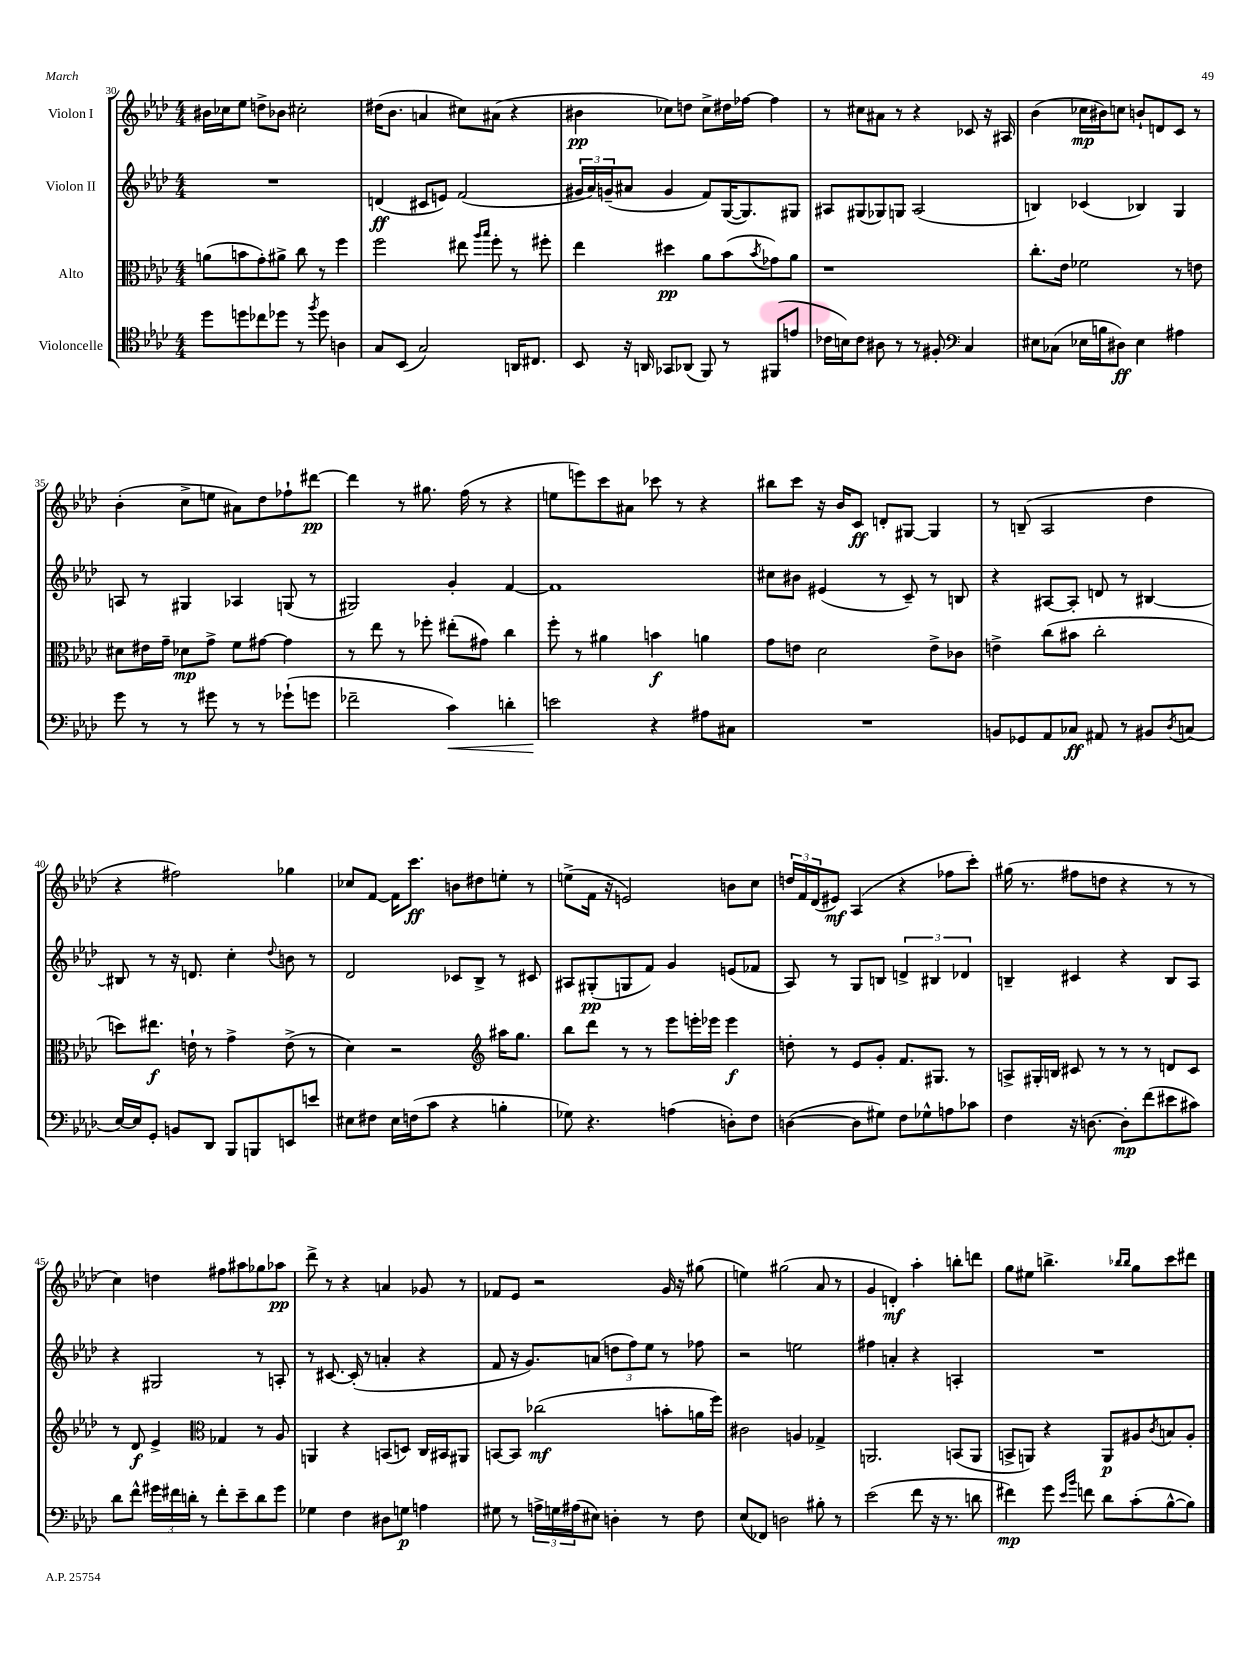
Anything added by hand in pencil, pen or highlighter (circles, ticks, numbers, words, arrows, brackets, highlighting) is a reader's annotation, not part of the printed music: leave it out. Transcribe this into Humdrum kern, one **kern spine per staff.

**kern	**dynam	**kern	**dynam	**kern	**dynam	**kern	**dynam
*part4	*part4	*part3	*part3	*part2	*part2	*part1	*part1
*staff4	*staff4	*staff3	*staff3	*staff2	*staff2	*staff1	*staff1
*I"Violoncelle	*	*I"Alto	*	*I"Violon II	*	*I"Violon I	*
*clefC4	*	*clefC3	*	*clefG2	*	*clefG2	*
*k[b-e-a-d-]	*	*k[b-e-a-d-]	*	*k[b-e-a-d-]	*	*k[b-e-a-d-]	*
*M4/4	*	*M4/4	*	*M4/4	*	*M4/4	*
=30	=30	=30	=30	=30	=30	=30	=30
8dd-\L	.	(8an\L	.	1r	.	16b#X\LL	.
.	.	.	.	.	.	16cc-X\J	.
8ddn\	.	8bn\	.	.	.	8ee-\J	.
8cc-X\	.	8g'\)	.	.	.	8ddn^\L	.
8dd-X\J	.	8a#X^\J	.	.	.	8b-X\J	.
8r	.	8cc\	.	.	.	2cc#X'\	.
8qff/	.	.	.	.	.	.	.
8dd-\	.	8r	.	.	.	.	.
4An\	.	4ff\	.	.	.	.	.
=31	=31	=31	=31	=31	=31	=31	=31
8G/L	.	2ff\	.	(4dn/	ff	(16dd#X\KL	.
.	.	.	.	.	.	8.b-\J	.
(8BB-/J	.	.	.	.	.	.	.
2G/)	.	.	.	8c#X/L	.	4an/	.
.	.	.	.	8en/J)	.	.	.
.	.	8ee#X\	.	(2f/	.	8cc#X\L)	.
.	.	16qqaa-/LL	.	.	.	.	.
.	.	16qqbb-/JJ	.	.	.	.	.
.	.	8ff'\	.	.	.	(8a#X\J	.
16AAn/KL	.	8r	.	.	.	4r	.
8.C#X/J	.	.	.	.	.	.	.
.	.	8ff#X'\	.	.	.	.	.
=32	=32	=32	=32	=32	=32	=32	=32
8BB-/	.	4ee-\	.	24g#X/LL	.	4b#X\	pp
.	.	.	.	24a-/)	.	.	.
.	.	.	.	(24gn~/J	.	.	.
16r	.	.	.	8a#X/J	.	.	.
16AAn/	.	.	.	.	.	.	.
8GG-X/L	.	4dd#X\	pp	4g/	.	8cc-X\L)	.
(8AA-X/J	.	.	.	.	.	8ddn\J	.
8FF/)	.	8a-\L	.	8f/L)	.	8cc-^\L	.
8r	.	(8b-\	.	([16G/K	.	16dd#X\L	.
.	.	.	.	8.G/])	.	[16ff-X\JJ	.
.	.	8qb-/	.	.	.	.	.
(8FF#X/L	.	8g-X\)	.	.	.	4ff-\]	.
8en/J	.	8a-\J	.	8G#X/J	.	.	.
=33	=33	=33	=33	=33	=33	=33	=33
16c-X\LL	.	1r	.	8A#X/L	.	8r	.
16Bn\J)	.	.	.	.	.	.	.
8c-\J	.	.	.	(8G#X/	.	8cc#X\L	.
8A#X\	.	.	.	8G-X/)	.	8a#X\J	.
8r	.	.	.	8Gn/J	.	8r	.
8r	.	.	.	(2A#/	.	4r	.
8F#X'/	.	.	.	.	.	.	.
*clefF4	*	*	*	*	*	*	*
4C/	.	.	.	.	.	8c-X/	.
.	.	.	.	.	.	16r	.
.	.	.	.	.	.	16A#X/	.
=34	=34	=34	=34	=34	=34	=34	=34
8E#X\L	.	8.cc'\L	.	4Bn/)	.	(4b-\	.
(8C-X\J	.	.	.	.	.	.	.
.	.	16e-\Jk	.	.	.	.	.
16E-X\LL	.	2f-X\	.	(4c-X/	.	16cc-X\LL	mp
16Bn\J	.	.	.	.	.	16b#X\J)	.
8D#X\J)	ff	.	.	.	.	8ccn\J	.
4E-\	.	.	.	4B-X/)	.	8bn`/L	.
.	.	.	.	.	.	8dn/	.
4A#X\	.	8r	.	4G/	.	8c/J	.
.	.	8en\	.	.	.	8r	.
!!LO:LB:g=z
=35	=35	=35	=35	=35	=35	=35	=35
8g\	.	8d#X\L	.	8An/	.	(4b-'\	.
8r	.	16e#X\L	.	8r	.	.	.
.	.	16g~\JJ	.	.	.	.	.
8r	.	8d-X\L	mp	4G#X/	.	8cc^\L	.
8g#X\	.	8g^\J	.	.	.	8een\J	.
8r	.	8f\L	.	4A-X/	.	8a#X\L)	.
8r	.	[8g#X\J	.	.	.	8dd-\	.
(8g-X`\L	.	4g#\]	.	(8Gn/	.	8ff-X`\	.
8gn\J	.	.	.	8r	.	[8ddd#X\J	pp
=36	=36	=36	=36	=36	=36	=36	=36
2f-X~\	.	8r	.	2G#X/)	.	4ddd#\]	.
.	.	8ee-\	.	.	.	.	.
.	.	8r	.	.	.	8r	.
.	.	8ff-X'\	.	.	.	8.gg#X\	.
!	!LO:HP:b	!	!	!	!	!	!
4c\)	<	(8ee#X'\L	.	4g'/	.	.	.
.	.	.	.	.	.	(16ff\	.
.	.	8g#X\J)	.	.	.	8r	.
4dn'\	.	4cc\	.	[4f/	.	4r	.
=37	=37	=37	=37	=37	=37	=37	=37
2en\	.	8ff'\	.	1f]	.	8een\L	.
.	.	8r	.	.	.	8eeen\)	.
.	.	4a#X\	.	.	.	8ccc\	.
.	.	.	.	.	.	8a#X\J	.
4r	[	4bn\	f	.	.	8ccc-X\	.
.	.	.	.	.	.	8r	.
8A#X\L	.	4an\	.	.	.	4r	.
8C#X\J	.	.	.	.	.	.	.
=38	=38	=38	=38	=38	=38	=38	=38
1r	.	8g\L	.	8cc#X\L	.	8bb#X\L	.
.	.	8en\J	.	8b#X\J	.	8ccc\J	.
.	.	2d-\	.	(4e#X/	.	16r	.
.	.	.	.	.	.	16b-/KL	.
.	.	.	.	.	.	8c/J	ff
.	.	.	.	8r	.	8dn'/L	.
.	.	.	.	8c~/)	.	[8G#X/J	.
.	.	8e^\L	.	8r	.	4G#/]	.
.	.	8c-X\J	.	8Bn/	.	.	.
=39	=39	=39	=39	=39	=39	=39	=39
8BBn/L	.	4en^\	.	4r	.	8r	.
8GG-X/	.	.	.	.	.	(8Bn~/	.
8AA-/	.	(8cc\L	.	[8A#X/L	.	2A-/	.
8C-X/J	ff	8b#X\J	.	8A#'/J]	.	.	.
8AA#X/	.	2cc'\	.	8dn/	.	.	.
8r	.	.	.	8r	.	.	.
8BB#X/L	.	.	.	[4B#X/	.	4dd-\	.
8qD-/	.	.	.	.	.	.	.
(8Cn/J	.	.	.	.	.	.	.
!!LO:LB:g=z
=40	=40	=40	=40	=40	=40	=40	=40
[16E-/LL)	.	8ddn\L)	.	8B#X/]	.	4r	.
16E-/J]	.	.	.	.	.	.	.
8GG'/J	.	8.ee#X\J	f	8r	.	.	.
8BBn/L	.	.	.	16r	.	2ff#X\)	.
.	.	16en`\	.	8.dn/	.	.	.
8DD-/J	.	8r	.	.	.	.	.
8BBB-/L	.	4g^\	.	4cc'\	.	.	.
8BBBn/	.	.	.	.	.	.	.
.	.	.	.	8qqdd-/	.	.	.
8EEn/	.	(8e^\	.	8bn\	.	4gg-X\	.
8en/J	.	8r	.	8r	.	.	.
=41	=41	=41	=41	=41	=41	=41	=41
8E#X\L	.	4d-\)	.	2d-/	.	8cc-X/L	.
8F#X\J	.	.	.	.	.	[8f/J	.
16E#\LL	.	2r	.	.	.	16f\KL]	.
(16Fn\J	.	.	.	.	.	8.ccc\J	ff
8c\J	.	.	.	.	.	.	.
4r	.	.	.	8c-X/L	.	8bn\L	.
.	.	.	.	8B-^/J	.	8dd#X\	.
*	*	*clefG2	*	*	*	*	*
4Bn'\	.	16aa#X\KL	.	8r	.	8een'\J	.
.	.	8.gg\J	.	.	.	.	.
.	.	.	.	8c#X/	.	8r	.
=42	=42	=42	=42	=42	=42	=42	=42
8G-X\)	.	8bb-\L	.	8A#X/L	.	(8een^\L	.
4.r	.	8ddd-\J	.	(8G#X'/	pp	16f\Jk	.
.	.	.	.	.	.	16r	.
.	.	8r	.	8Gn/	.	2en/)	.
.	.	8r	.	8f/J)	.	.	.
(4An\	.	8eee-\L	.	4g/	.	.	.
.	.	16eeen'\L	.	.	.	.	.
.	.	16eee-X\JJ	.	.	.	.	.
8Dn'\L)	.	4eee-\	f	(8en/L	.	8bn\L	.
8F\J	.	.	.	8f-X/J	.	8cc\J	.
=43	=43	=43	=43	=43	=43	=43	=43
([4Dn\	.	8ddn'\	.	8A-/)	.	24ddn/LL	.
.	.	.	.	.	.	24f/	.
.	.	.	.	.	.	(24d-/J	.
.	.	8r	.	8r	.	8e#X/J)	mf
8D\L]	.	8e-/L	.	8G/L	.	(4A-/	.
8G#X\J)	.	8g'/J	.	8Bn/J	.	.	.
8F\L	.	8.f/L	.	6dn^/	.	4r	.
8G-X^^\	.	.	.	.	.	.	.
.	.	.	.	6B#X/	.	.	.
.	.	8.G#X/J	.	.	.	.	.
8An\	.	.	.	.	.	8ff-X\L	.
.	.	.	.	6d-X/	.	.	.
8c-X\J	.	8r	.	.	.	8ccc'\J)	.
=44	=44	=44	=44	=44	=44	=44	=44
4F\	.	8An^/L	.	4Bn~/	.	(16gg#X\	.
.	.	.	.	.	.	8.r	.
.	.	16G#X'/L	.	.	.	.	.
.	.	16Bn/JJ	.	.	.	.	.
16r	.	8c#X/	.	4c#X/	.	8ff#X\L	.
[8.Dn\	.	.	.	.	.	.	.
.	.	8r	.	.	.	8ddn\J	.
8D'\L]	mp	8r	.	4r	.	4r	.
(8f\	.	8r	.	.	.	.	.
8e#X\	.	8dn/L	.	8B/L	.	8r	.
8c#X\J)	.	8c#/J	.	8A-/J	.	8r	.
!!LO:LB:g=z
=45	=45	=45	=45	=45	=45	=45	=45
8d-\L	.	8r	.	4r	.	4cc\)	.
8f^^\J	.	8d-/	f	.	.	.	.
24g#X\LL	.	4e-^/	.	2G#X/	.	4ddn\	.
24f#X\	.	.	.	.	.	.	.
24dn'\JJ	.	.	.	.	.	.	.
8r	.	.	.	.	.	.	.
*	*	*clefC3	*	*	*	*	*
8f#'\L	.	4G-X/	.	.	.	8ff#X\L	.
8e-~\	.	.	.	.	.	8aa#X\	.
8d\	.	8r	.	8r	.	8gg-X\	.
8g#\J	.	8A-/	.	8An'/	.	8aa-X\J	pp
=46	=46	=46	=46	=46	=46	=46	=46
4G-X\	.	4AAn/	.	8r	.	8ddd-^\	.
.	.	.	.	[8.c#X/	.	8r	.
4F\	.	4r	.	.	.	4r	.
.	.	.	.	(16c#'/]	.	.	.
.	.	.	.	8r	.	.	.
8D#X\L	.	(8BBn/L	.	4an'/	.	4an/	.
8Gn\J	p	8Dn/J)	.	.	.	.	.
4An\	.	16C/LL	.	4r	.	8g-X/	.
.	.	16BB#X/J	.	.	.	.	.
.	.	8AA#X/J	.	.	.	8r	.
=47	=47	=47	=47	=47	=47	=47	=47
8G#X\	.	[8BBn/L	.	8f/	.	8f-X/L	.
8r	.	8BB/J]	.	16r	.	8e-/J	.
.	.	.	.	8.g/L)	.	.	.
24An^\LL	.	(2cc-X\	mf	.	.	2r	.
24Gn\	.	.	.	.	.	.	.
(24A#X\J	.	.	.	.	.	.	.
8E#X\J)	.	.	.	(8an/J	.	.	.
4Dn'\	.	.	.	12ddn\L	.	.	.
.	.	.	.	12ff\)	.	.	.
.	.	.	.	12ee-\J	.	.	.
8r	.	8bn'\L	.	8r	.	16g/	.
.	.	.	.	.	.	16r	.
8F\	.	16an\L	.	8ff-X\	.	(8gg#X\	.
.	.	16ff\JJ)	.	.	.	.	.
=48	=48	=48	=48	=48	=48	=48	=48
(8E-/L	.	2c#X\	.	2r	.	4een\)	.
8FF-X/J)	.	.	.	.	.	.	.
2Dn\	.	.	.	.	.	(2gg#X\	.
.	.	4An/	.	2een\	.	.	.
8B#X'\	.	4G-X^/	.	.	.	8a-/	.
8r	.	.	.	.	.	8r	.
=49	=49	=49	=49	=49	=49	=49	=49
(2e-\	.	2.AAn/	.	4ff#X\	.	4g/	.
.	.	.	.	4an'/	.	4dn'/)	mf
8f\	.	.	.	4r	.	4aa-'\	.
16r	.	.	.	.	.	.	.
8.r	.	.	.	.	.	.	.
.	.	(8BBn/L	.	4An'/	.	8bbn'\L	.
8dn\	.	8AA/J	.	.	.	8dddn\J	.
=50	=50	=50	=50	=50	=50	=50	=50
4f#X\)	mp	8BBn^/L	.	1r	.	8gg\L	.
.	.	8AAn/J)	.	.	.	8ee#X\J	.
8g\	.	4r	.	.	.	4.bbn^\	.
16qqe-/LL	.	.	.	.	.	.	.
16qqb-/JJ	.	.	.	.	.	.	.
8fn\	.	.	.	.	.	.	.
8d-\L	.	8AA/L	p	.	.	.	.
.	.	.	.	.	.	16qqbb-X/LL	.
.	.	.	.	.	.	16qqbb-/JJ	.
(8c'\	.	8A#X/	.	.	.	8gg\L	.
.	.	8qc/	.	.	.	.	.
[8B-^^\	.	8Bn/	.	.	.	8ccc\	.
8B-\J])	.	8A#'/J	.	.	.	8ddd#X\J	.
==	==	==	==	==	==	==	==
*-	*-	*-	*-	*-	*-	*-	*-
